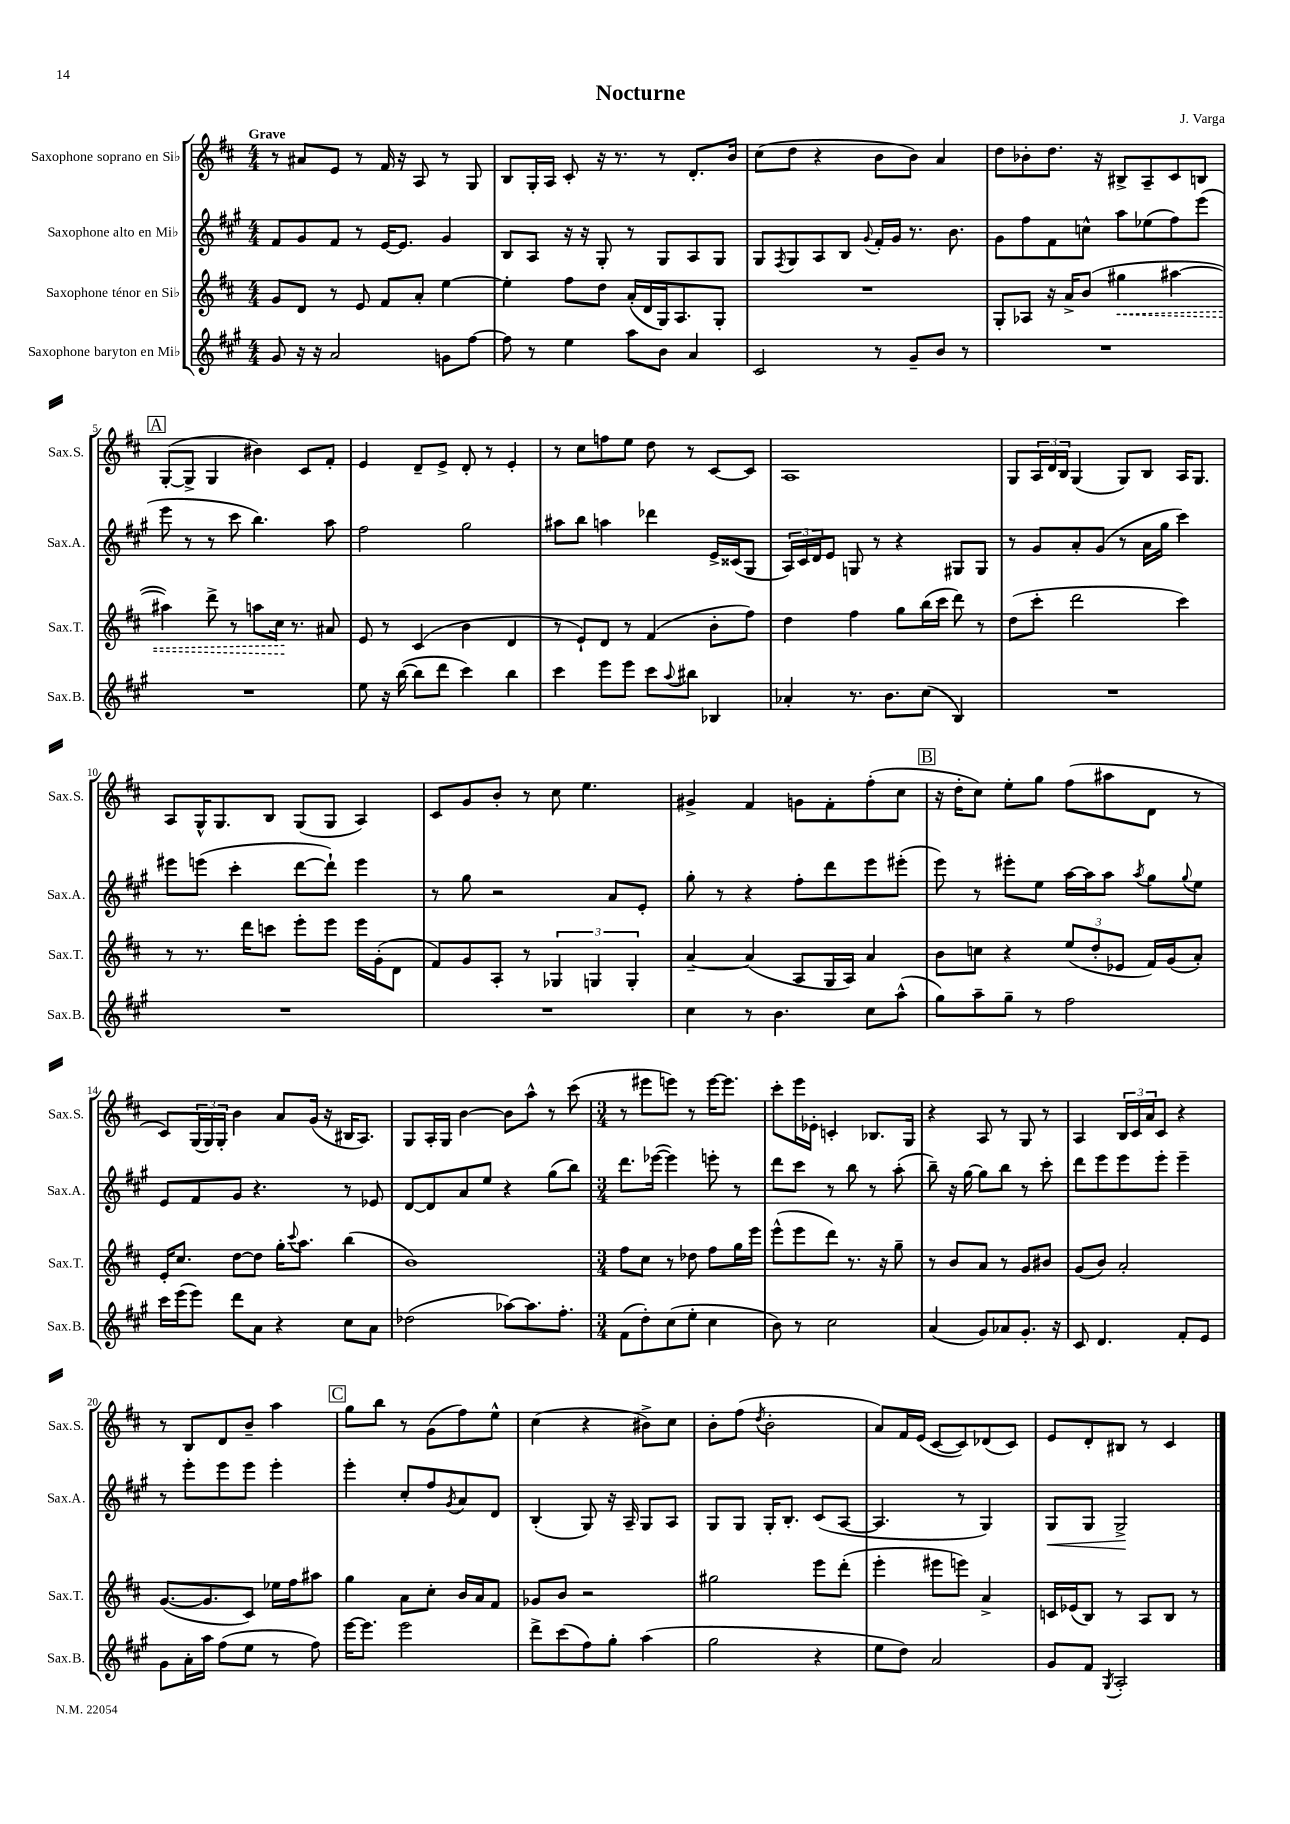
\header { title = "Nocturne" composer = "J. Varga" }
<<
\new StaffGroup <<
\new Staff = "s0" \with { instrumentName = "Saxophone soprano en Sib" shortInstrumentName = "Sax.S." } {
    \clef treble \key d \major \numericTimeSignature \time 4/4 \tempo "Grave"
    r8 ais'8 e'8 r8 fis'16 r16 a8 r8 g8 |
    b8 g16-. a16 cis'8-. r16 r8. r8 d'8.-. b'16 |
    cis''8( d''8 r4 b'8 b'8) a'4 |
    d''8 bes'8-. d''8. r16 bis8-> a8-- cis'8 b8 |
    \mark \markup { \box "A" } g8~-.( g8-> g4 bis'4) cis'8 fis'8-. |
    e'4 d'8-- e'8-> d'8-. r8 e'4-. |
    r8 cis''8 f''8 e''8 d''8 r8 cis'8~ cis'8 |
    a1 |
    g8 \tuplet 3/2 { a16 d'16 b16 } g4( g8) b8 a16 g8. |
    a8 g16-^ g8. b8 g8( g8 a4) |
    cis'8 g'8 b'8-. r8 cis''8 e''4. |
    gis'4-> fis'4 g'8 fis'8-. fis''8-.( cis''8 |
    \mark \markup { \box "B" } r16 d''16-. cis''8) e''8-. g''8 fis''8( ais''8 d'8 r8 |
    cis'8) \tuplet 3/2 { g16( g16) g16-. } b'4 a'8 g'16( r16 bis16 a8.) |
    g8 a16-. g16 b'4~ b'8 a''8-^ r8 cis'''8( |
    \numericTimeSignature \time 3/4 r8 eis'''8 e'''8) r8 e'''16~ e'''8. |
    cis'''8-. e'''16 ees'16-. c'4-. bes8. g16 |
    r4 a8 r8 g8 r8 |
    a4 \tuplet 3/2 { b16 cis'16 a'16 } cis'8 r4 |
    r8 b8 d'8 b'8-- a''4 |
    \mark \markup { \box "C" } g''8 b''8 r8 g'8( fis''8) e''8-^ |
    cis''4( r4 bis'8->) cis''8 |
    b'8-. fis''8( \acciaccatura { d''8 } b'2-. |
    a'8) fis'16 e'16( cis'8~ cis'8) des'8( cis'8) |
    e'8 d'8-. bis8 r8 cis'4 \bar "|." |
}
\new Staff = "s1" \with { instrumentName = "Saxophone alto en Mib" shortInstrumentName = "Sax.A." } {
    \clef treble \key a \major \numericTimeSignature \time 4/4
    fis'8 gis'8 fis'8 r8 e'16~ e'8. gis'4 |
    b8 a8 r16 r16 gis8-. r8 gis8 a8 gis8 |
    gis8 \acciaccatura { fis8 } gis8 a8 b8 \appoggiatura { gis'8 } fis'16-. gis'16 r8. b'8. |
    gis'8 fis''8 fis'8 c''8-^ a''8 ees''8( fis''8) e'''8( |
    \mark \markup { \box "A" } e'''8 r8 r8 cis'''8 b''4.) a''8 |
    fis''2 gis''2 |
    ais''8 b''8 a''4 des'''4 e'16-> cisis'16( gis8 |
    \tuplet 3/2 { a16) cis'16 d'16 } e'8 g8 r8 r4 gis8 gis8 |
    r8 gis'8 a'8-. gis'8( r8 a'16 gis''16 cis'''4) |
    eis'''8 e'''8( cis'''4-. d'''8~ d'''8-!) e'''4 |
    r8 gis''8 r2 a'8 e'8-. |
    gis''8-. r8 r4 fis''8-. d'''8 e'''8 eis'''8-.( |
    \mark \markup { \box "B" } e'''8) r8 eis'''8-. e''8 a''16~ a''16 a''8 \acciaccatura { a''8 } gis''8 \appoggiatura { gis''8 } e''8 |
    e'8 fis'8 gis'8 r4. r8 ees'8 |
    d'8~ d'8 a'8 e''8 r4 gis''8( b''8) |
    \numericTimeSignature \time 3/4 d'''8. ees'''16~( ees'''4) e'''8-. r8 |
    d'''8 cis'''8 r8 b''8 r8 a''8-.( |
    b''8--) r16 gis''16~ gis''8 b''8 r8 cis'''8-. |
    d'''8 e'''8 e'''8 e'''8-. e'''4-- |
    r8 e'''8-. e'''8 e'''8 e'''4-. |
    \mark \markup { \box "C" } e'''4-. cis''8-. fis''8 \acciaccatura { gis'8 } a'8 d'8 |
    b4-.( gis8) r16 a16-- gis8 a8 |
    gis8 gis8 gis16-. b8.-. cis'8( a8~ |
    a4. r8 gis4) |
    gis8\< gis8 gis2->\! \bar "|." |
}
\new Staff = "s2" \with { instrumentName = "Saxophone ténor en Sib" shortInstrumentName = "Sax.T." } {
    \clef treble \key d \major \numericTimeSignature \time 4/4
    g'8 d'8 r8 e'8 fis'8 a'8-. e''4~ |
    e''4-. fis''8 d''8 a'16-.( d'16 g16) a8. g8-. |
    R1 |
    g8-. aes8 r16 a'16-> b'8( \once \override Hairpin.style = #'dashed-line gis''4\< ais''4~ |
    \mark \markup { \box "A" } ais''4) d'''8-> r8 a''8 cis''16\! r8. ais'8 |
    e'8 r8 cis'4( b'4 d'4 |
    r8 e'8-!) d'8 r8 fis'4( b'8-. fis''8) |
    d''4 fis''4 g''8 b''16( cis'''16 d'''8) r8 |
    d''8( cis'''8-. d'''2 cis'''4) |
    r8 r8. d'''16 c'''8 e'''8-. e'''8 e'''16 g'16-.( d'8 |
    fis'8) g'8 a8-. r8 \tuplet 3/2 { ges4 g4 g4-. } |
    a'4~-- a'4( a8 g16 a16) a'4 |
    \mark \markup { \box "B" } b'8 c''8 r4 \tuplet 3/2 { e''8( d''8-. ees'8 } fis'16) g'16( a'8-.) |
    e'16-. cis''8. d''8~ d''8 g''16-. \appoggiatura { cis'''8 } a''8. b''4( |
    b'1) |
    \numericTimeSignature \time 3/4 fis''8 cis''8 r8 des''8 fis''8 g''16 e'''16 |
    e'''8-^( e'''8 d'''8) r8. r16 g''8-- |
    r8 b'8 a'8 r8 g'8 bis'8 |
    g'8( b'8) a'2-. |
    g'8.~( g'8. cis'8) ees''16 fis''16 ais''8 |
    \mark \markup { \box "C" } g''4 a'8 cis''8-. b'16 a'16 fis'8 |
    ges'8 b'8 r2 |
    gis''2 e'''8 d'''8-.( |
    e'''4-. eis'''8 e'''8) a'4-> |
    c'16 ees'16( b8) r8 a8 b8 r8 \bar "|." |
}
\new Staff = "s3" \with { instrumentName = "Saxophone baryton en Mib" shortInstrumentName = "Sax.B." } {
    \clef treble \key a \major \numericTimeSignature \time 4/4
    gis'8 r16 r16 a'2 g'8 fis''8~ |
    fis''8 r8 e''4 a''8 b'8 a'4 |
    cis'2 r8 gis'8-- b'8 r8 |
    R1 |
    \mark \markup { \box "A" } R1 |
    e''8 r16 b''16~( b''8 d'''8 cis'''4) b''4 |
    cis'''4 e'''8 e'''8 cis'''8 \appoggiatura { a''8 } bis''8 bes4 |
    aes'4-. r8. b'8. cis''8( b4) |
    R1 |
    R1 |
    R1 |
    cis''4 r8 b'4. cis''8 a''8-^( |
    \mark \markup { \box "B" } gis''8) a''8-- gis''8-- r8 fis''2 |
    cis'''16 e'''16( e'''8) d'''8 a'8 r4 cis''8 a'8 |
    des''2( aes''8~) aes''8. fis''8.-. |
    \numericTimeSignature \time 3/4 fis'8( d''8-.) cis''8( e''8-. cis''4 |
    b'8) r8 cis''2 |
    a'4( gis'8) aes'8 gis'8.-. r16 |
    cis'8 d'4. fis'8-. e'8 |
    gis'8 a'16-. a''16 fis''8( e''8 r8 fis''8) |
    \mark \markup { \box "C" } e'''16~ e'''8. e'''2 |
    d'''8-> cis'''8( fis''8) gis''8-. a''4( |
    gis''2 r4 |
    e''8 d''8) a'2 |
    gis'8 fis'8 \acciaccatura { gis8 } a2-. \bar "|." |
}
>>
>>
